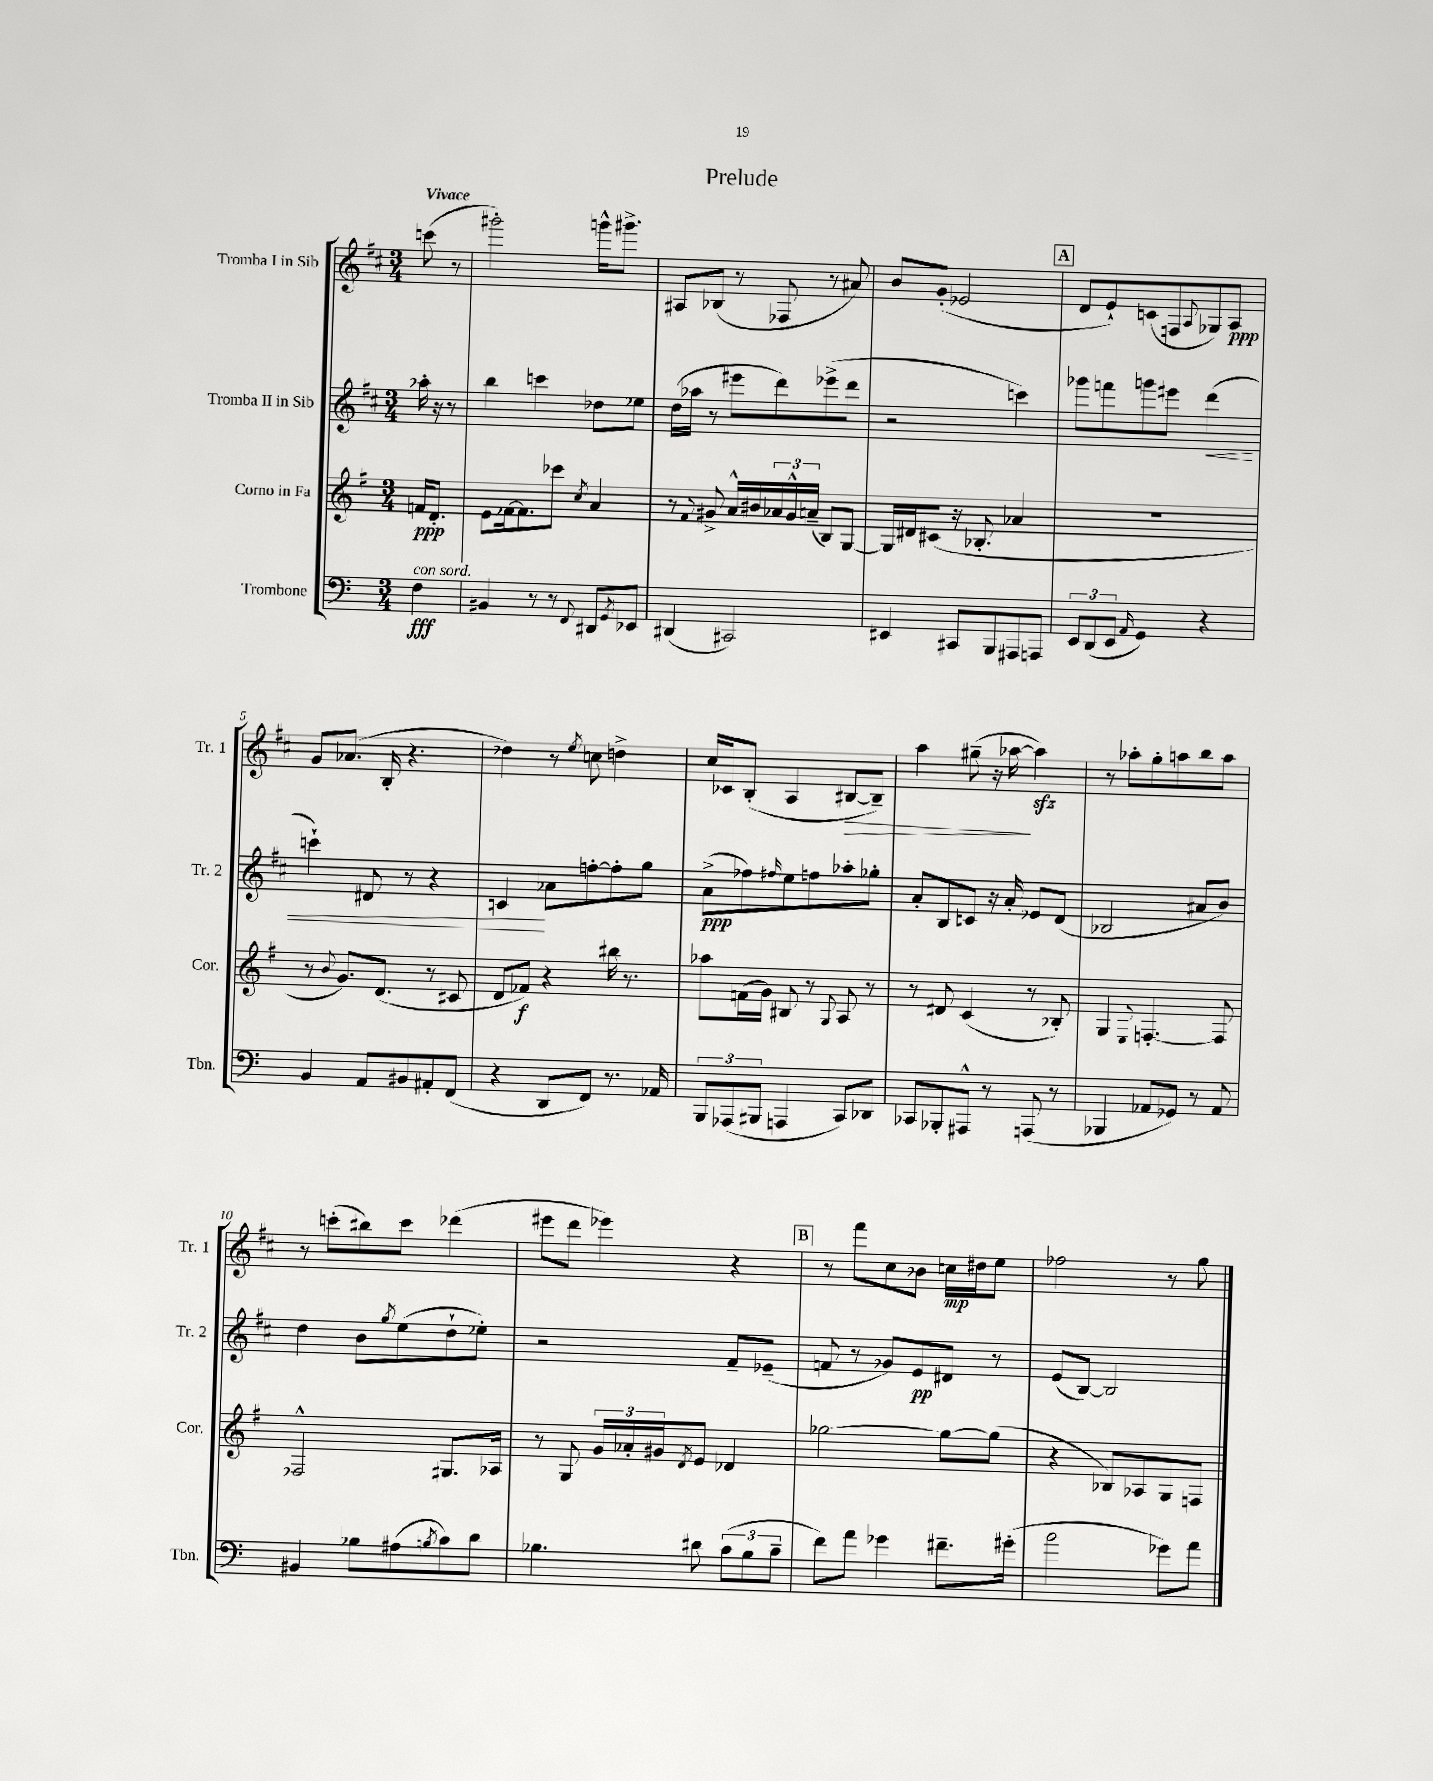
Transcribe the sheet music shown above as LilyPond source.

\header { title = "Prelude" }
<<
\new StaffGroup <<
\new Staff = "s0" \with { instrumentName = "Tromba I in Sib" shortInstrumentName = "Tr. 1" } {
    \clef treble \key d \major \numericTimeSignature \time 3/4 \partial 4 \tempo "Vivace"
    c'''8( r8 |
    gis'''2-.) g'''16-^ gis'''8.-> |
    ais8 bes8( r8 fes8 r8 ais'8) |
    b'8 g'8-.( ees'2 |
    \mark \markup { \box "A" } d'8 e'8-!) c'8( f8 \appoggiatura { a8 } ges8) a8\ppp |
    g'8 aes'8.( b16-. r4. |
    des''4) r8 \acciaccatura { e''8 } c''8 d''4-> |
    cis''16 ces'16 b8-.( a4 bis8~\> bis8--) |
    a''4 gis''8--( r16 aes''16~\! aes''4\sfz) |
    r8 aes''8-. g''8-. a''8 b''8 a''8 |
    r8 c'''8-.( bis''8) c'''8 des'''4( |
    eis'''8 d'''8 ees'''4) r4 |
    \mark \markup { \box "B" } r8 fis'''8 cis''8 bes'8 c''16\mp dis''16 e''8 |
    fes''2 r8 g''8 \bar "|." |
}
\new Staff = "s1" \with { instrumentName = "Tromba II in Sib" shortInstrumentName = "Tr. 2" } {
    \clef treble \key d \major \numericTimeSignature \time 3/4 \partial 4
    aes''16-. r16 r8 |
    b''4 c'''4 des''8 ees''8 |
    d''16( aes''16 r8 eis'''8 d'''8) ees'''8->( d'''8 |
    r2 c'''4) |
    \mark \markup { \box "A" } ges'''8 f'''8 g'''8 eis'''8 d'''4\<( |
    c'''4-!) dis'8 r8 r4 |
    c'4\! aes'8 f''8~-. f''8-. g''8 |
    a'8->\ppp( fes''8) \grace { fis''16 } e''8 f''8 aes''8-. ges''8-. |
    a'8-. b8 c'8 r16 a'16-. ees'8 d'8( |
    bes2 ais'8 b'8) |
    d''4 b'8 \acciaccatura { g''8 } e''8( d''8-! ees''8-.) |
    r2 fis'8-- ees'8--( |
    \mark \markup { \box "B" } f'8 r8 ges'8) e'8\pp dis'8 r8 |
    e'8( b8~) b2 \bar "|." |
}
\new Staff = "s2" \with { instrumentName = "Corno in Fa" shortInstrumentName = "Cor." } {
    \clef treble \key g \major \numericTimeSignature \time 3/4 \partial 4
    f'16\ppp d'8.-. |
    e'8 fes'16~ fes'8. ces'''8 \acciaccatura { c''8 } a'4 |
    r8 \appoggiatura { fis'8 } gis'8-> a'16-^ bis'16 \tuplet 3/2 { aes'16 gis'16-^ a'16--( } b8) g8~ |
    g16 dis'16 cis'8( r16 bes8.-. aes'4 |
    \mark \markup { \box "A" } R2. |
    r8 \appoggiatura { b'8 } g'8.) d'8.( r8 cis'8 |
    d'8 fes'8\f) r4 bis''16 r8. |
    aes''8 f'16( g'16) bis8 r8 \appoggiatura { g8 } a8 r8 |
    r8 dis'8 c'4( r8 bes8-.) |
    g4 \appoggiatura { e8 } f4.~-. f8 |
    fes2-^ gis8. aes16 |
    r8 g8 \tuplet 3/2 { g'16 aes'16-. gis'16 } \acciaccatura { d'8 } e'8 des'4 |
    \mark \markup { \box "B" } ges''2~ ges''8~ ges''8( |
    r4 bes8) aes8 g8 f8 \bar "|." |
}
\new Staff = "s3" \with { instrumentName = "Trombone" shortInstrumentName = "Tbn." } {
    \clef bass \key c \major \numericTimeSignature \time 3/4 \partial 4
    f4\fff^\markup { \italic "con sord." } |
    bis,4 r8 r8 \appoggiatura { f,8 } dis,8 \acciaccatura { g,8 } ees,8 |
    dis,4( cis,2) |
    eis,4 cis,8 b,,8 ais,,8 a,,8 |
    \mark \markup { \box "A" } \tuplet 3/2 { e,8 d,8( e,8 } \grace { a,16 } g,4) r4 |
    b,4 a,8 bis,8 ais,8-. f,8( |
    r4 d,8 f,8) r8. aes,16 |
    \tuplet 3/2 { b,,8 aes,,8( bis,,8 } a,,4 c,8) des,8 |
    ces,8 bes,,8-. ais,,8-^ r8 a,,8( r8 |
    bes,,4 aes,8 ges,8) r8 aes,8 |
    bis,4 bes8 ais8( \acciaccatura { b8 } c'8) d'8 |
    bes4. dis'8 \tuplet 3/2 { c'8( bes8 c'8-- } |
    \mark \markup { \box "B" } f'8) a'8 ges'4 fis'8.-- gis'16-.( |
    b'2 ges'8) a'8 \bar "|." |
}
>>
>>
